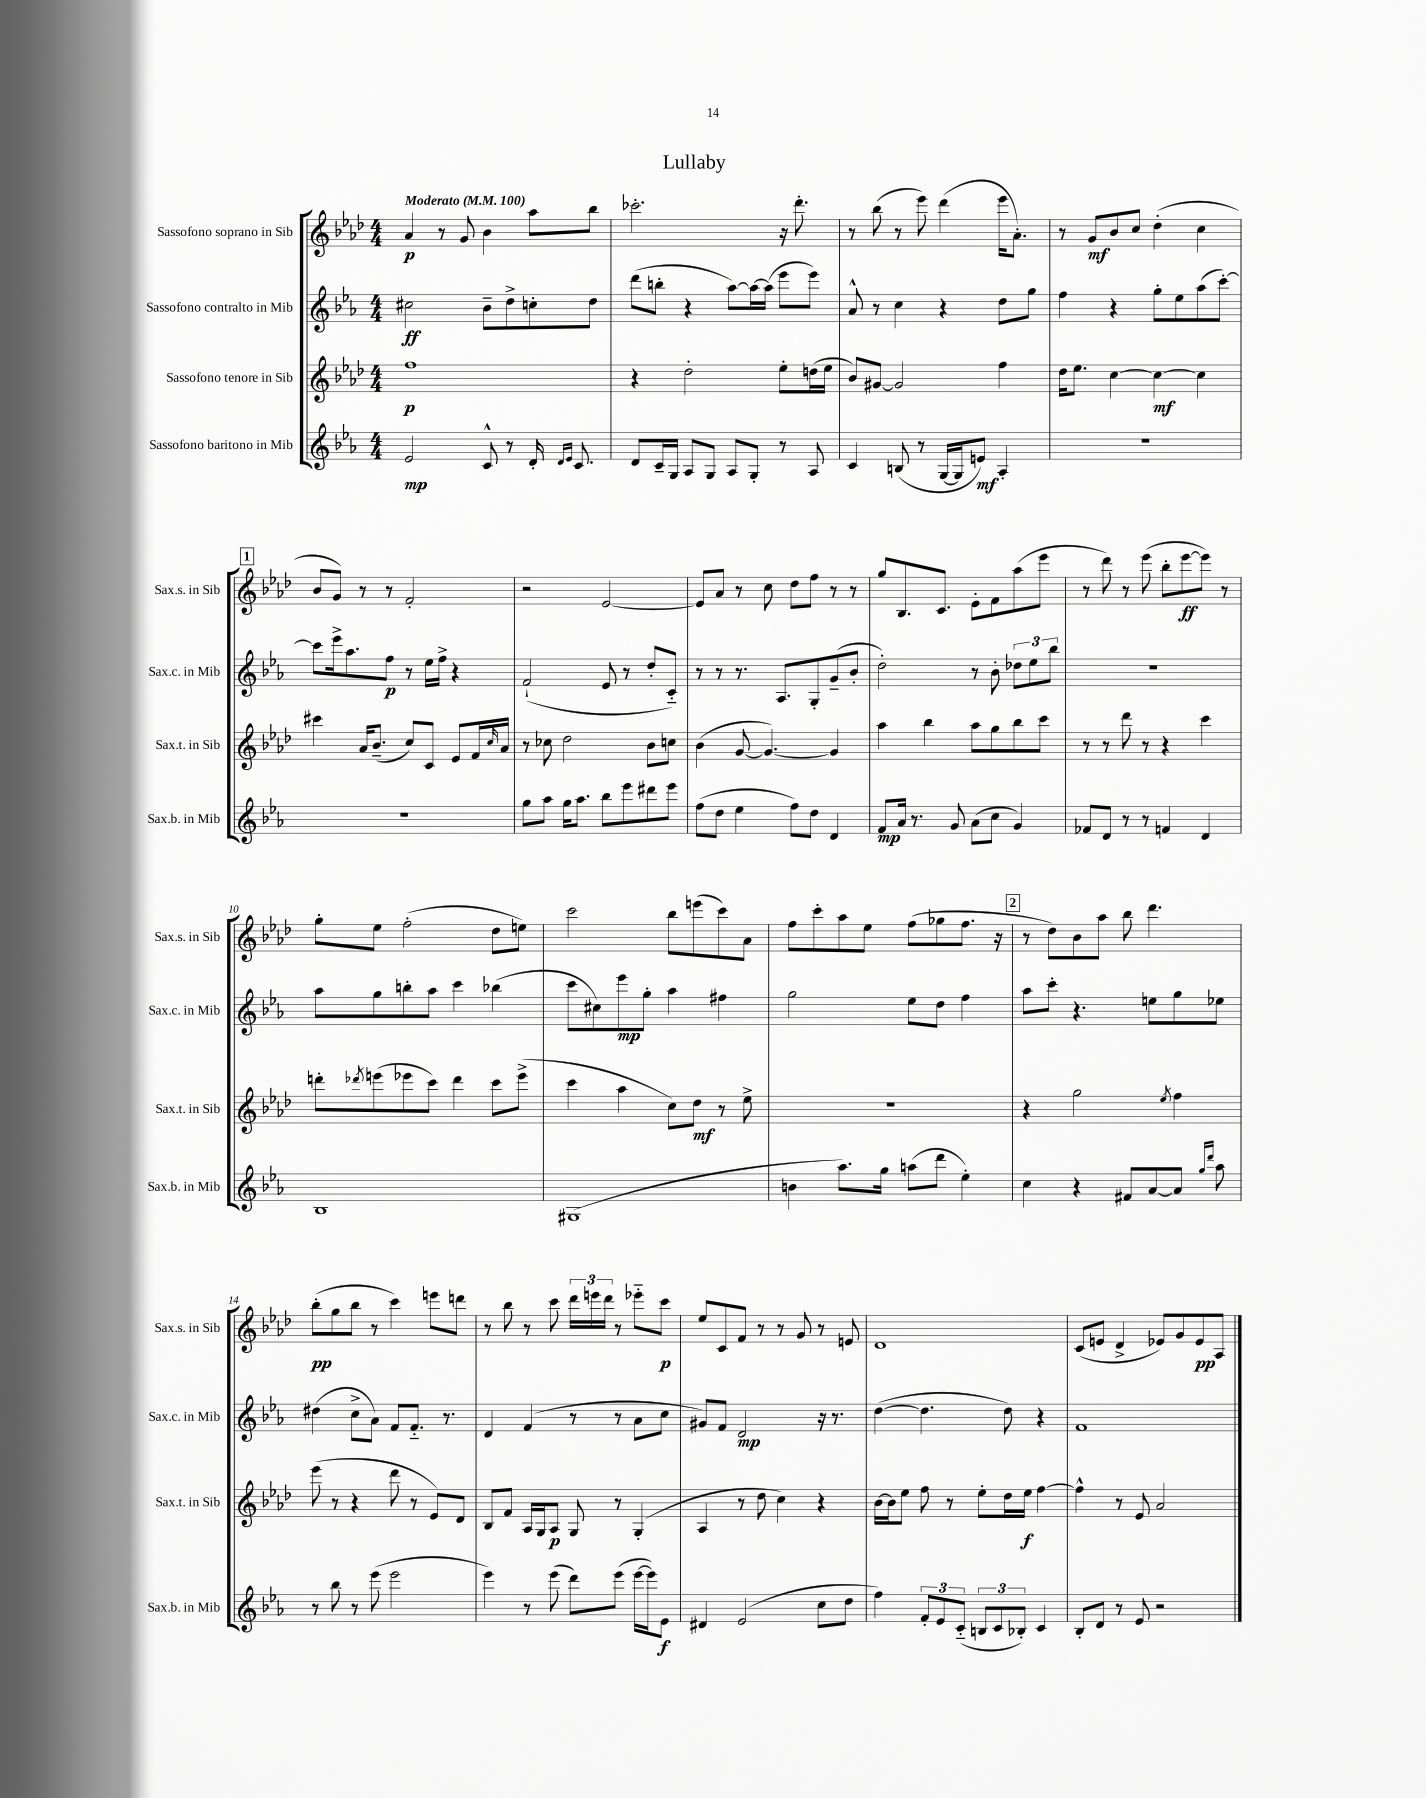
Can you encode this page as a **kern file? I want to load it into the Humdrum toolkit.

**kern	**dynam	**kern	**dynam	**kern	**dynam	**kern	**dynam
*part4	*part4	*part3	*part3	*part2	*part2	*part1	*part1
*staff4	*staff4	*staff3	*staff3	*staff2	*staff2	*staff1	*staff1
*I"Sassofono baritono in Mib	*	*I"Sassofono tenore in Sib	*	*I"Sassofono contralto in Mib	*	*I"Sassofono soprano in Sib	*
*I'Sax.b. in Mib	*	*I'Sax.t. in Sib	*	*I'Sax.c. in Mib	*	*I'Sax.s. in Sib	*
*clefG2	*	*clefG2	*	*clefG2	*	*clefG2	*
*k[b-e-a-]	*	*k[b-e-a-d-]	*	*k[b-e-a-]	*	*k[b-e-a-d-]	*
*M4/4	*	*M4/4	*	*M4/4	*	*M4/4	*
*MM100	*	*MM100	*	*MM100	*	*MM100	*
=1	=1	=1	=1	=1	=1	=1	=1
!	!	!	!	!	!	!LO:TX:a:B:t=Moderato	!
2e-/	mp	1ff	p	2cc#X\	ff	4a-/	p
.	.	.	.	.	.	8r	.
.	.	.	.	.	.	8g/	.
8c^^/	.	.	.	8b-~\L	.	4b-\	.
8r	.	.	.	8dd^\	.	.	.
16d'/	.	.	.	8ccn'\	.	8aa-\L	.
16qqd/LL	.	.	.	.	.	.	.
16qqe-/JJ	.	.	.	.	.	.	.
8.c/	.	.	.	.	.	.	.
.	.	.	.	8dd\J	.	8bb-\J	.
=2	=2	=2	=2	=2	=2	=2	=2
8d/L	.	4r	.	(8ddd\L	.	2.ccc-X'\	.
16c~/L	.	.	.	8bbn'\J	.	.	.
16G/JJ	.	.	.	.	.	.	.
8A-/L	.	2dd-'\	.	4r	.	.	.
8G/J	.	.	.	.	.	.	.
8A-/L	.	.	.	[8aa-\L)	.	.	.
8G'/J	.	.	.	16aa-\L_	.	.	.
.	.	.	.	(16aa-\JJ]	.	.	.
8r	.	8ee-'\L	.	8eee-\L	.	16r	.
.	.	.	.	.	.	8.ddd-'\	.
8A-/	.	(16ddn\L	.	8eee-\J)	.	.	.
.	.	16ee-\JJ	.	.	.	.	.
=3	=3	=3	=3	=3	=3	=3	=3
4c/	.	8b-/L)	.	8a-^^/	.	8r	.
.	.	[8g#X/J	.	8r	.	(8bb-\	.
(8Bn/	.	2g#/]	.	4cc\	.	8r	.
8r	.	.	.	.	.	8eee-\)	.
[16G/LL	.	.	.	4r	.	(4ddd-\	.
16G/J]	.	.	.	.	.	.	.
8en/J)	mf	.	.	.	.	.	.
4A-'/	.	4ff\	.	8dd\L	.	16eee-\KL	.
.	.	.	.	.	.	8.a-'\J)	.
.	.	.	.	8gg\J	.	.	.
=4	=4	=4	=4	=4	=4	=4	=4
1r	.	16dd-\KL	.	4ff\	.	8r	.
.	.	8.ee-\J	.	.	.	.	.
.	.	.	.	.	.	8g/L	mf
.	.	[4cc\	.	4r	.	8b-/	.
.	.	.	.	.	.	8cc/J	.
.	.	4cc\_	mf	8gg'\L	.	(4dd-'\	.
.	.	.	.	8ee-\	.	.	.
.	.	4cc\]	.	(8aa-\	.	4cc\	.
.	.	.	.	[8ccc'\J)	.	.	.
!!LO:LB:g=z
!!LO:REH:place=s1:t=1
=5	=5	=5	=5	=5	=5	=5	=5
1r	.	4ccc#X\	.	8ccc\L]	.	8b-/L	.
.	.	.	.	16eee-^\k	.	8g/J)	.
.	.	.	.	8.aa-\	.	.	.
.	.	16a-/KL	.	.	.	8r	.
.	.	(8.b-~/J	.	.	.	.	.
.	.	.	.	8ff\J	p	8r	.
.	.	8cc/L)	.	8r	.	2f'/	.
.	.	8c/J	.	16ee-\LL	.	.	.
.	.	.	.	16ff^\JJ	.	.	.
.	.	8e-/L	.	4r	.	.	.
.	.	16f/L	.	.	.	.	.
.	.	16qqcc/	.	.	.	.	.
.	.	16a-/JJ	.	.	.	.	.
=6	=6	=6	=6	=6	=6	=6	=6
8gg\L	.	8r	.	(2f`/	.	2r	.
8aa-\J	.	8cc-X\	.	.	.	.	.
16gg\KL	.	2dd-\	.	.	.	.	.
8.aa-\J	.	.	.	.	.	.	.
8bb-\L	.	.	.	8e-/	.	[2e-/	.
8eee-\	.	.	.	8r	.	.	.
8ddd#X\	.	8b-\L	.	8dd'/L	.	.	.
8eee-\J	.	8ccn\J	.	8c/J)	.	.	.
=7	=7	=7	=7	=7	=7	=7	=7
(8ff\L	.	(4b-\	.	8r	.	8e-/L]	.
8dd\J	.	.	.	8r	.	8a-/J	.
4ee-\	.	[8g/	.	8.r	.	8r	.
.	.	4.g/_)	.	.	.	8cc\	.
.	.	.	.	8.A-/L	.	.	.
8ff\L)	.	.	.	.	.	8dd-\L	.
8dd\J	.	.	.	8G'/	.	8ff\J	.
4d/	.	4g/]	.	(8g~/	.	8r	.
.	.	.	.	8b-'/J	.	8r	.
=8	=8	=8	=8	=8	=8	=8	=8
8f/L	mp	4aa-\	.	2dd'\)	.	8gg/L	.
16a-/Jk	.	.	.	.	.	8.B-/	.
8.r	.	.	.	.	.	.	.
.	.	4bb-\	.	.	.	.	.
.	.	.	.	.	.	8.c/J	.
8g/	.	.	.	.	.	.	.
(8a-\L	.	8aa-\L	.	8r	.	8e-'\L	.
8cc\J	.	8gg\	.	8b-'\	.	8f\	.
4g/)	.	8bb-\	.	12dd-X\L	.	(8aa-\	.
.	.	.	.	12ee-\	.	.	.
.	.	8ccc\J	.	.	.	8eee-\J	.
.	.	.	.	12bb-\J	.	.	.
=9	=9	=9	=9	=9	=9	=9	=9
8f-X/L	.	8r	.	1r	.	8r	.
8d/J	.	8r	.	.	.	8ddd-\)	.
8r	.	8ddd-\	.	.	.	8r	.
8r	.	8r	.	.	.	(8eee-\	.
4fn/	.	4r	.	.	.	8bb-'\L	.
.	.	.	.	.	.	[8eee-\	ff
4d/	.	4ccc\	.	.	.	8eee-\J])	.
.	.	.	.	.	.	8r	.
!!LO:LB:g=z
=10	=10	=10	=10	=10	=10	=10	=10
1B-	.	8dddn'\L	.	8aa-\L	.	8gg'\L	.
.	.	8qddd-X/	.	.	.	.	.
.	.	(8eeen\	.	8gg\	.	8ee-\J	.
.	.	8eee-X\	.	8bbn'\	.	(2ff'\	.
.	.	8ccc\J)	.	8aa-\J	.	.	.
.	.	4ddd-\	.	4ccc\	.	.	.
.	.	8ccc\L	.	(4bb-X\	.	8dd-\L	.
.	.	(8eee-^\J	.	.	.	8een\J)	.
=11	=11	=11	=11	=11	=11	=11	=11
(1G#X	.	4ccc\	.	8ccc\L	.	2ccc\	.
.	.	.	.	8cc#X\)	.	.	.
.	.	4aa-\	.	8eee-\	mp	.	.
.	.	.	.	8gg'\J	.	.	.
.	.	8cc\L)	.	4aa-\	.	8bb-\L	.
.	.	8dd-\J	mf	.	.	(8eeen\	.
.	.	8r	.	4ff#X\	.	8ccc\)	.
.	.	8ee-^\	.	.	.	8a-\J	.
=12	=12	=12	=12	=12	=12	=12	=12
4bn\	.	1r	.	2gg\	.	8ff\L	.
.	.	.	.	.	.	8ccc'\	.
8.aa-\L)	.	.	.	.	.	8aa-\	.
.	.	.	.	.	.	8ee-\J	.
16gg\Jk	.	.	.	.	.	.	.
(8aan\L	.	.	.	8ee-\L	.	(8ff\L	.
8ddd\J	.	.	.	8dd\J	.	8gg-X\	.
4ee-'\)	.	.	.	4ff\	.	8.ff\J	.
.	.	.	.	.	.	16r	.
!!LO:REH:place=s1:t=2
=13	=13	=13	=13	=13	=13	=13	=13
4cc\	.	4r	.	8aa-\L	.	8r	.
.	.	.	.	8ccc'\J	.	8dd-\L)	.
4r	.	2gg\	.	4.r	.	8b-\	.
.	.	.	.	.	.	8aa-\J	.
8f#X/L	.	.	.	.	.	8bb-\	.
[8a-/	.	.	.	8een\L	.	4.ddd-\	.
.	.	8qee-/	.	.	.	.	.
8a-/J]	.	4ff\	.	8gg\	.	.	.
16qqgg/LL	.	.	.	.	.	.	.
16qqddd/JJ	.	.	.	.	.	.	.
8aa-\	.	.	.	8ee-X\J	.	.	.
!!LO:LB:g=z
=14	=14	=14	=14	=14	=14	=14	=14
8r	.	(8eee-\	.	(4dd#X\	.	(8bb-'\L	pp
8bb-\	.	8r	.	.	.	8gg\	.
8r	.	4r	.	8cc^\L	.	8bb-\J	.
(8eee-\	.	.	.	8a-\J)	.	8r	.
2eee-\	.	8ddd-\	.	8f/L	.	4ccc\)	.
.	.	8r	.	8.f/J	.	.	.
.	.	8e-/L)	.	.	.	8eeen\L	.
.	.	.	.	8.r	.	.	.
.	.	8d-/J	.	.	.	8dddn\J	.
=15	=15	=15	=15	=15	=15	=15	=15
4eee-\)	.	8B-/L	.	4d/	.	8r	.
.	.	8f/J	.	.	.	8bb-\	.
8r	.	16A-/LL	.	(4f/	.	8r	.
.	.	16G/J	.	.	.	.	.
(8eee-\	.	8A-/J	p	.	.	8ccc\	.
8ddd\L)	.	8G/	.	8r	.	24ddd-\LL	.
.	.	.	.	.	.	24eeen\	.
.	.	.	.	.	.	24ddd-\JJ	.
(8eee-\J	.	8r	.	8r	.	8r	.
[16eee-\LL	.	(4G'/	.	8a-\L	.	8eee-X\L	.
16eee-\J])	.	.	.	.	.	.	.
8e-\J	f	.	.	8cc\J	.	8ccc\J	p
=16	=16	=16	=16	=16	=16	=16	=16
4d#X/	.	4A-/	.	8g#X/L)	.	8ee-/L	.
.	.	.	.	8f/J	.	8c/	.
(2e-/	.	8r	.	2d/	mp	8f/J	.
.	.	8dd-\	.	.	.	8r	.
.	.	4cc\)	.	.	.	8r	.
.	.	.	.	.	.	8g/	.
8cc\L	.	4r	.	16r	.	8r	.
.	.	.	.	8.r	.	.	.
8dd\J	.	.	.	.	.	8en/	.
=17	=17	=17	=17	=17	=17	=17	=17
4ff\)	.	[16b-\LL	.	([4dd\	.	1d-	.
.	.	16b-\J]	.	.	.	.	.
.	.	8ee-\J	.	.	.	.	.
12f'/L	.	8ff\	.	4.dd\]	.	.	.
12e-/	.	.	.	.	.	.	.
.	.	8r	.	.	.	.	.
(12c/J	.	.	.	.	.	.	.
12Bn/L	.	8ee-'\L	.	.	.	.	.
12c/	.	.	.	.	.	.	.
.	.	16dd-\L	.	8dd\)	.	.	.
12B-X'/J)	.	.	.	.	.	.	.
.	.	16ee-\JJ	f	.	.	.	.
4c/	.	[4ff\	.	4r	.	.	.
=18	=18	=18	=18	=18	=18	=18	=18
8B-'/L	.	4ff^^\]	.	1f	.	(8c/L	.
8d/J	.	.	.	.	.	8en/J	.
8r	.	8r	.	.	.	4d-^/	.
8e-/	.	8e-/	.	.	.	.	.
2r	.	2a-/	.	.	.	8e-X/L)	.
.	.	.	.	.	.	8g/	.
.	.	.	.	.	.	8e-/	pp
.	.	.	.	.	.	8A-/J	.
==	==	==	==	==	==	==	==
*-	*-	*-	*-	*-	*-	*-	*-
